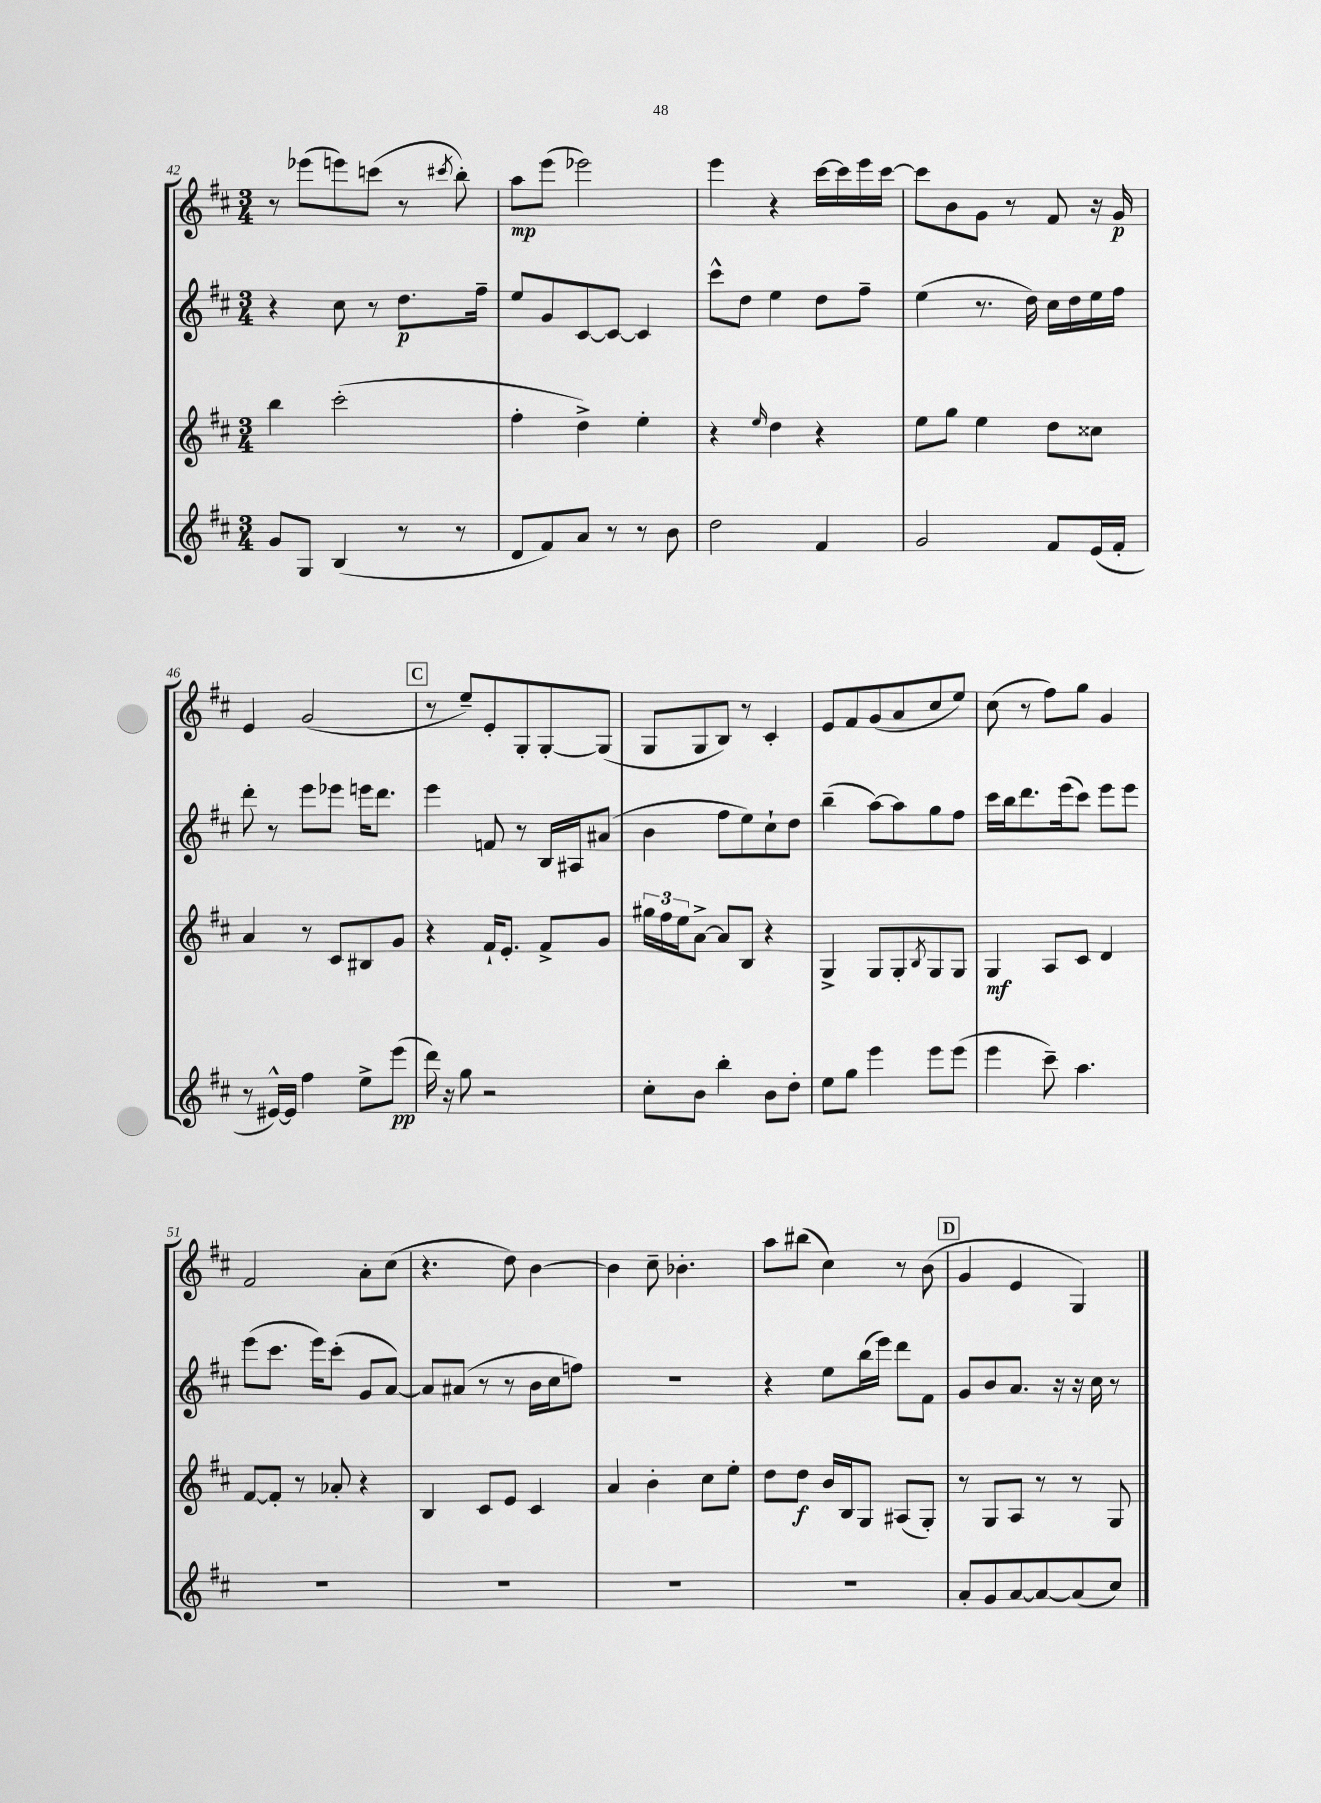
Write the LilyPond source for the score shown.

<<
\new StaffGroup <<
\new Staff = "s0" {
    \clef treble \key d \major \numericTimeSignature \time 3/4
    r8 ees'''8( e'''8) c'''8( r8 \acciaccatura { cis'''8 } b''8-.) |
    a''8\mp e'''8( ees'''2) |
    e'''4 r4 cis'''16~ cis'''16 e'''16 cis'''16~ |
    cis'''8 b'8 g'8 r8 fis'8 r16 g'16\p |
    e'4 g'2( |
    \mark \markup { \box "C" } r8 e''8--) e'8-. g8-. g8~-. g8( |
    g8 g8 b8) r8 cis'4-. |
    e'8 fis'8 g'8( a'8 cis''8 e''8) |
    cis''8( r8 fis''8) g''8 g'4 |
    fis'2 a'8-. cis''8( |
    r4. d''8) b'4~ |
    b'4 cis''8-- bes'4.-. |
    a''8 bis''8( cis''4) r8 b'8( |
    \mark \markup { \box "D" } g'4 e'4 g4) \bar "|." |
}
\new Staff = "s1" {
    \clef treble \key d \major \numericTimeSignature \time 3/4
    r4 cis''8 r8 d''8.\p fis''16-- |
    e''8 g'8 cis'8~ cis'8~ cis'4 |
    cis'''8-^ d''8 e''4 d''8 fis''8-- |
    e''4( r8. d''16) cis''16 d''16 e''16 fis''16 |
    d'''8-. r8 e'''8 ees'''8 e'''16 d'''8. |
    \mark \markup { \box "C" } e'''4 f'8 r8 b16 ais16 ais'8( |
    b'4 fis''8 e''8) cis''8-! d''8 |
    b''4--( a''8~) a''8 g''8 fis''8 |
    cis'''16 b''16 d'''8. e'''16( cis'''8) e'''8 e'''8 |
    e'''8( cis'''8. e'''16) cis'''8-.( g'8 a'8~) |
    a'8 ais'8( r8 r8 b'16 cis''16 f''8) |
    R2. |
    r4 e''8 b''16( e'''16) d'''8 fis'8 |
    \mark \markup { \box "D" } g'8 b'8 a'8. r16 r16 cis''16 r8 \bar "|." |
}
\new Staff = "s2" {
    \clef treble \key d \major \numericTimeSignature \time 3/4
    b''4 cis'''2-.( |
    fis''4-. d''4->) e''4-. |
    r4 \grace { e''16 } d''4 r4 |
    e''8 g''8 e''4 d''8 cisis''8 |
    a'4 r8 cis'8 bis8 g'8 |
    \mark \markup { \box "C" } r4 fis'16-! e'8.-. fis'8-> g'8 |
    \tuplet 3/2 { gis''16 fis''16 e''16 } a'8~-> a'8 b8 r4 |
    g4-> g8 g8-. \acciaccatura { b8 } g8 g8 |
    g4\mf a8 cis'8 d'4 |
    fis'8~ fis'8-. r8 aes'8-. r4 |
    b4 cis'8 e'8 cis'4 |
    a'4 b'4-. cis''8 e''8-. |
    d''8 d''8\f b'16 b16 g8 ais8( g8-.) |
    \mark \markup { \box "D" } r8 g8 a8 r8 r8 g8 \bar "|." |
}
\new Staff = "s3" {
    \clef treble \key d \major \numericTimeSignature \time 3/4
    g'8 g8 b4( r8 r8 |
    d'8 fis'8) a'8 r8 r8 b'8 |
    d''2 fis'4 |
    g'2 fis'8 e'16( fis'16-. |
    r8 eis'16~-^) eis'16 fis''4 e''8-> e'''8\pp( |
    \mark \markup { \box "C" } d'''16) r16 g''8 r2 |
    cis''8-. b'8 b''4-. b'8 d''8-. |
    e''8 g''8 e'''4 e'''8 e'''8( |
    e'''4 cis'''8--) a''4. |
    R2. |
    R2. |
    R2. |
    R2. |
    \mark \markup { \box "D" } a'8-. g'8 a'8~ a'8~ a'8( cis''8) \bar "|." |
}
>>
>>
\layout { \context { \Score currentBarNumber = #42 } }
